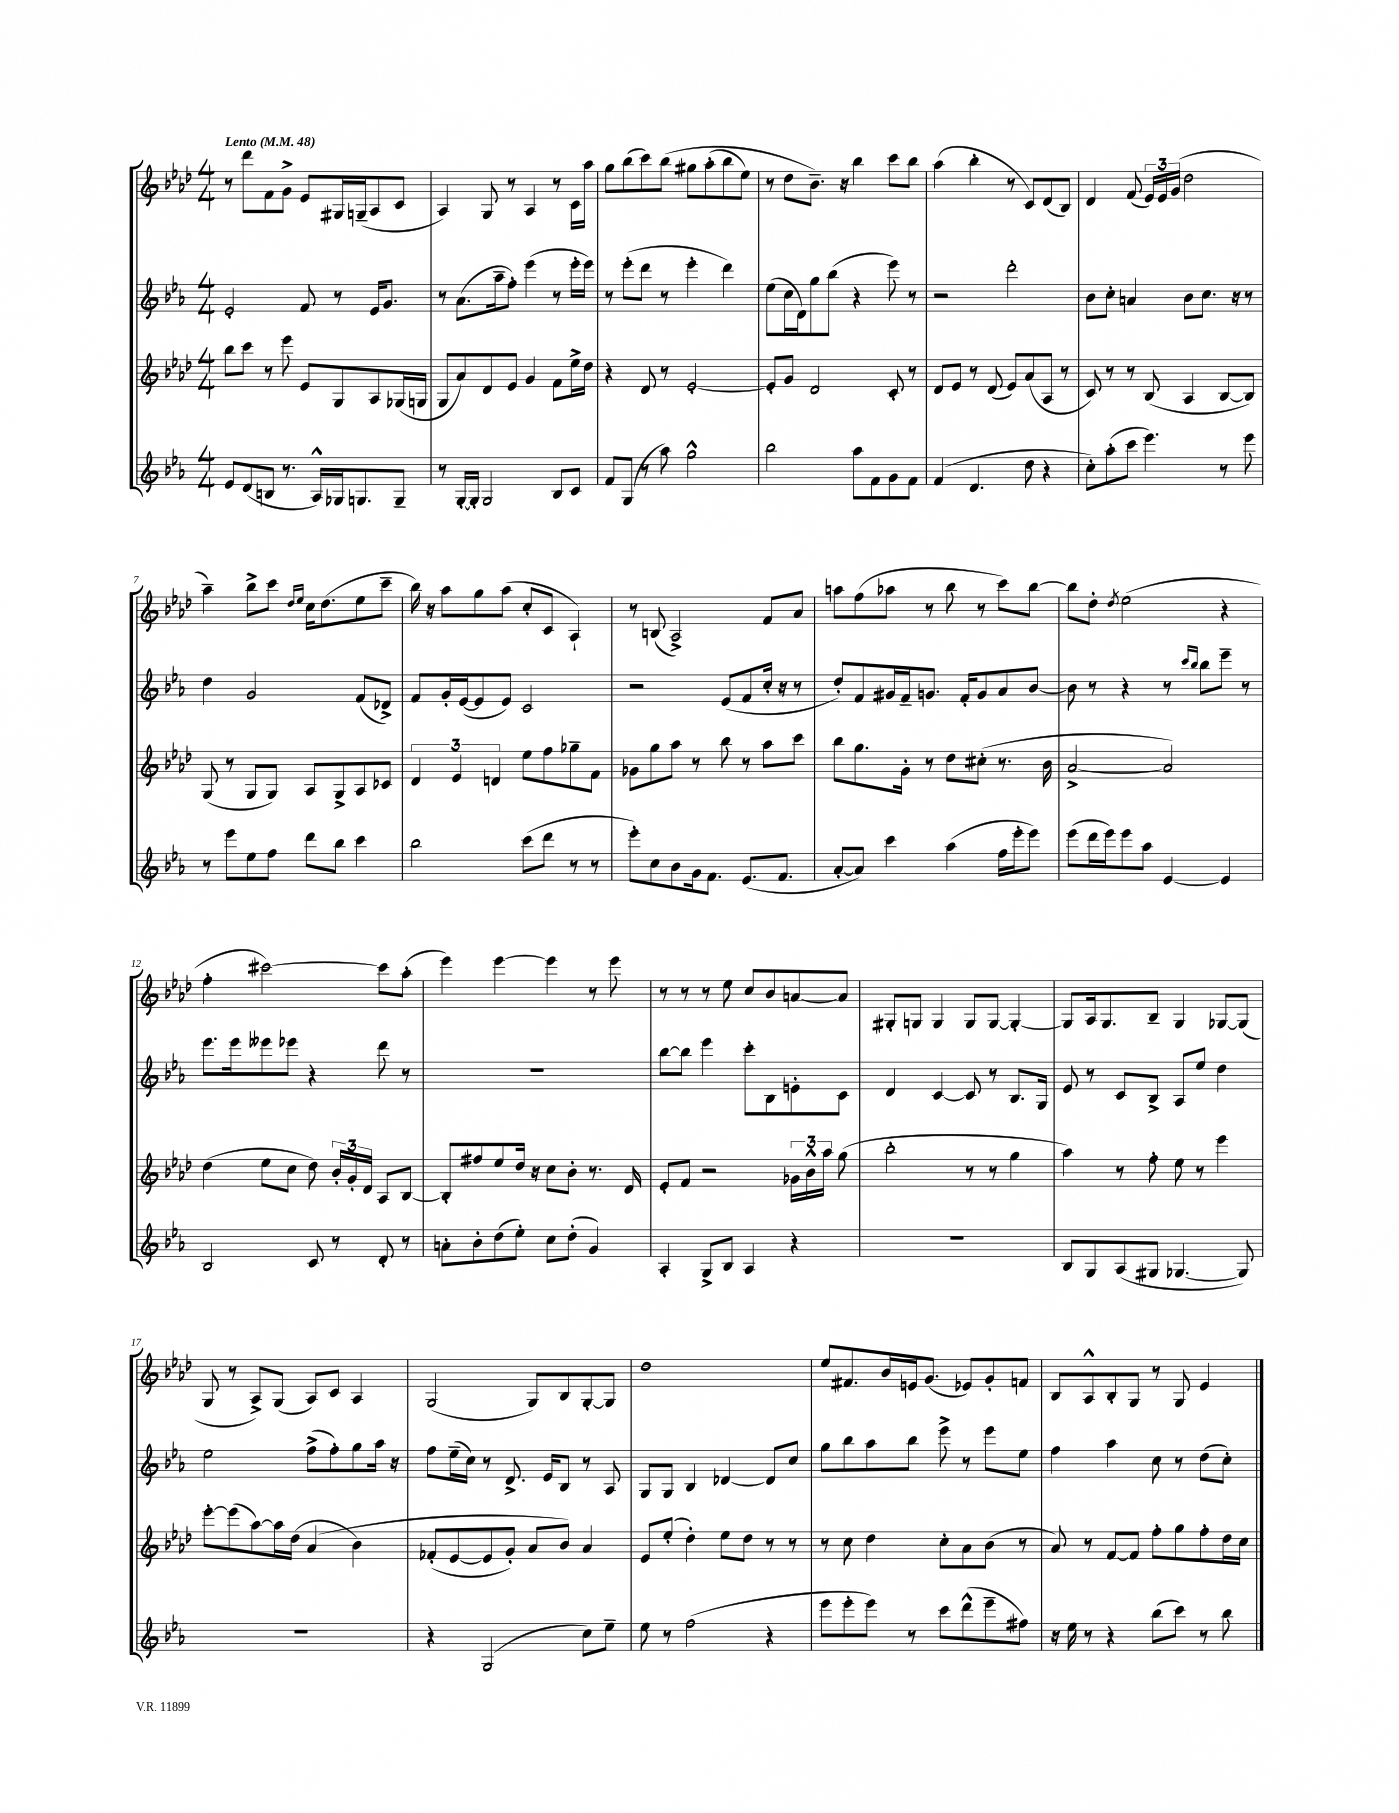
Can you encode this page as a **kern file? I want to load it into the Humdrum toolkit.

**kern	**kern	**kern	**kern
*part4	*part3	*part2	*part1
*staff4	*staff3	*staff2	*staff1
*clefG2	*clefG2	*clefG2	*clefG2
*k[b-e-a-]	*k[b-e-a-d-]	*k[b-e-a-]	*k[b-e-a-d-]
*M4/4	*M4/4	*M4/4	*M4/4
*MM48	*MM48	*MM48	*MM48
=1	=1	=1	=1
!	!	!	!LO:TX:a:B:t=Lento
8e-/L	8bb-\L	2e-'/	8r
(8d/	8ccc\J	.	8ddd-\L
8Bn/J	8r	.	8f\
8.r	8eee-\	.	8g^\J
.	8e-/L	8f/	8e-/L
16A-^^/LL)	.	.	.
16G-X/J	8G/	8r	16G#X/L
8.Gn/	.	.	(16Gn~/J
.	8A-/	16e-/KL	8A-/
.	.	8.g/J	.
8G~/J	(16G-X/L	.	8c/J
.	16Gn/JJ	.	.
=2	=2	=2	=2
8r	8G/L	8r	4A-/)
[16G'/LL	8a-/)	(8.a-\L	.
16G'/JJ]	.	.	.
2G/	8d-/	.	8G/
.	.	16aa-~\k	.
.	8e-/J	8ff'\J)	8r
.	4g/	(4eee-\	4A-/
8B-/L	8f\L	8r	8r
8c/J	16ee-^\L	16eee-'\LL	16c\LL
.	16dd-\JJ	16eee-\JJ)	16aa-\JJ
=3	=3	=3	=3
8f/L	4r	8r	8gg\L
(8G/J	.	(8eee-'\L	(8bb-\
8r	8d-/	8ddd\J	8ccc\)
8aa-\)	8r	8r	(8bb-\J
2gg^^\	[2e-'/	4eee-'\	8gg#X\L
.	.	.	(8aa-'\
.	.	4ddd\)	8bb-\
.	.	.	8ee-\J)
=4	=4	=4	=4
2bb-\	8e-'/L]	(8ee-\L	8r
.	8g/J	16cc\L	8dd-\L
.	.	16d\J)	.
.	2d-/	8gg\	8.b-~\J)
.	.	(8bb-\J	.
.	.	.	16r
8aa-\L	.	4r	4bb-\
8f\	.	.	.
8g\	8c'/	8eee-\)	8ccc\L
8f\J	8r	8r	8bb-\J
=5	=5	=5	=5
(4f/	8d-/L	2r	(4aa-\
.	8e-/J	.	.
4.d/	8r	.	4bb-'\
.	(8d-/	.	.
.	8e-/L)	2ddd'\	8r
8dd\	(8a-/	.	8c/L)
4r	8A-/J	.	(8d-/
.	8r	.	8B-/J)
=6	=6	=6	=6
8cc'\L)	8c/)	8b-\L	4d-/
(8aa-'\	8r	8cc'\J	.
8ccc\J	8r	4an/	(8f/
4.eee-\)	(8B-/	.	24e-/LL)
.	.	.	24e-/
.	.	.	(24g/JJ
.	4A-/	8b-\L	2dd-\
.	.	8.cc\J	.
8r	[8B-/L	.	.
.	.	16r	.
8eee-\	8B-/J])	8r	.
!!LO:LB:g=z
=7	=7	=7	=7
8r	(8G/	4dd\	4aa-~\)
8eee-\L	8r	.	.
8ee-\	8G/L	2g/	8bb-^\L
8ff\J	8G/J)	.	8ccc\J
.	.	.	16qqdd-/LL
.	.	.	16qqee-/JJ
8ddd\L	8A-/L	.	16cc\KL
.	.	.	(8.dd-\
8bb-\J	8G^/	.	.
4ccc\	8A-/	(8f/L	8ee-\
.	8c-X/J	8d-X^/J)	8ccc~\J
=8	=8	=8	=8
2bb-\	6d-/	8f/L	16bb-\)
.	.	.	16r
.	.	16g'/L	8aa-\L
.	6e-/	.	.
.	.	([16e-/J	.
.	.	8e-/]	8gg\
.	6dn/	.	.
.	.	8e-/J)	(8aa-\J
(8ccc\L	8ee-\L	2c/	8cc'/L
8ddd\J	8ff\	.	8c/J
8r	8gg-X~\	.	4A-`/)
8r	8f\J	.	.
=9	=9	=9	=9
8eee-'\L)	8g-X\L	2r	8r
8cc\	8gg\	.	(8Bn/
8b-\	8aa-\J	.	2A-^/)
16g\k	8r	.	.
8.f\J	.	.	.
.	8bb-\	(8e-/L	.
(8.e-/L	8r	8f/	.
.	8aa-\L	16cc'/Jk	8f/L
8.f/J	.	16r	.
.	8ccc\J	8r	8a-/J
=10	=10	=10	=10
[8a-'/L	8bb-\L	8dd'/L)	8aan\L
8a-/J])	8.gg\	8f/	(8ff\
4ccc\	.	16g#X/L	8aa-X\J
.	16g'\Jk	16f~/J	.
.	8r	8.gn/J	8r
(4aa-\	8dd-\L	.	8bb-\
.	.	16f'/KL	.
.	(8cc#X'\J	8g/	8r
16ff\LL	8.r	8a-/	8ccc\L)
16eee-'\J	.	.	.
8eee-\J)	.	[8b-/J	[8bb-\J
.	16b-\	.	.
=11	=11	=11	=11
(8eee-\L	[2a-^/	8b-\]	8bb-\L]
16ddd\L	.	8r	8dd-'\J
16eee-\J)	.	.	.
.	.	.	8qdd-/
8eee-\	.	4r	(2ee-\
8aa-\J	.	.	.
[4e-/	2a-/])	8r	.
.	.	16qqccc/LL	.
.	.	16qqbb-/JJ	.
.	.	8bb-\L	.
4e-/]	.	8eee-~\J	4r
.	.	8r	.
!!LO:LB:g=z
=12	=12	=12	=12
2B-/	(4dd-\	8.eee-\L	4ff'\
.	.	16eee-\k	.
.	8ee-\L	8eee--X\	[2ccc#X\)
.	8cc\J	8eee-X\J	.
8c/	8dd-\)	4r	.
8r	24b-'/LL	.	.
.	24g'/	.	.
.	24d-/JJ	.	.
8d'/	8A-/L	8ddd\	8ccc#\L]
8r	[8B-/J	8r	(8aa-'\J
=13	=13	=13	=13
8an'\L	8B-'/L]	1r	4eee-\)
8b-'\	8ff#X/	.	.
(8dd\	8ee-/	.	[4eee-\
8ee-'\J)	16dd-/Jk	.	.
.	16r	.	.
8cc\L	8cc\L	.	4eee-\]
(8dd'\J	8b-'\J	.	.
4g/)	8.r	.	8r
.	.	.	8eee-\
.	16d-/	.	.
=14	=14	=14	=14
4A-'/	8e-'/L	[8bb-\L	8r
.	8f/J	8bb-\J]	8r
8G^/L	2r	4eee-\	8r
8B-/J	.	.	8ee-\
4A-/	.	8ccc'\L	8cc/L
.	.	8B-\	8b-/
4r	24g-X\LL	8en'\	[8an/
.	24b-^^\	.	.
.	24aa-\JJ	.	.
.	(8gg\	8c\J	8a/J]
=15	=15	=15	=15
1r	2bb-'\	4d/	8G#X'/L
.	.	.	8Gn/J
.	.	[4c/	4G/
.	8r	8c/]	8G/L
.	8r	8r	[8G/J
.	4gg\	8.B-/L	4G'/_
.	.	16G/Jk	.
=16	=16	=16	=16
8B-/L	4aa-\)	8e-/	8G/L]
8G/	.	8r	16A-/k
.	.	.	8.G/
(8A-/	8r	8c/L	.
8G#X/J	8ff'\	8B-^/J	8B-~/J
[4.G-X/	8ee-\	8A-/L	4G/
.	8r	8ee-/J	.
.	4eee-\	4dd\	[8G-X/L
8G-/])	.	.	(8G-/J]
!!LO:LB:g=z
=17	=17	=17	=17
1r	[8eee-'\L	2ee-\	8G/
.	(8eee-\]	.	8r
.	[8aa-\)	.	8A-^/L)
.	16aa-\L]	.	(8G/J
.	(16dd-\JJ	.	.
.	(4a-/	(8ff^\L	8A-/L)
.	.	8ff'\)	8c/J
.	4b-\)	8gg\	4A-/
.	.	16aa-\Jk	.
.	.	16r	.
=18	=18	=18	=18
4r	(8f-X'/L	8ff\L	(2G/
.	[8e-/	(16ee-~\L	.
.	.	16cc\JJ)	.
(2G/	8e-/]	8r	.
.	8g'/J)	8.d^/	.
.	8a-/L	.	8G/L)
.	.	16e-/KL	.
.	8b-/J)	8B-/J	8B-/
8cc\L)	4a-/	8r	[8G'/
8ee-~\J	.	8A-/	8G/J]
=19	=19	=19	=19
8ee-\	8e-/L	8G/L	1dd-
8r	(8ee-'/J	8G/J	.
(2ff\	4dd-'\)	4B-/	.
.	8ee-\L	[4d-X/	.
.	8dd-\J	.	.
4r	8r	8d-/L]	.
.	8r	8cc/J	.
=20	=20	=20	=20
8eee-\L	8r	8gg\L	8ee-/L
8eee-'\	8cc\	8bb-\	8.f#X/
8eee-\J)	4dd-\	8aa-\	.
.	.	.	16b-/L
8r	.	8bb-\J	16en/J
.	.	.	(8.g/J
8ccc\L	8cc'\L	8eee-^\	.
(8ddd^^\	8a-\	8r	8e-X/L)
8eee-~\	(8b-\J	8eee-\L	8g'/
8ff#X\J)	8r	8ee-\J	8fn/J
=21	=21	=21	=21
16r	8a-/)	4ff\	8B-/L
16ee-\	.	.	.
8r	8r	.	8A-^^/
4r	[8f/L	4aa-\	8B-'/
.	8f/J]	.	8G/J
(8bb-\L	8ff'\L	8cc\	8r
8ccc\J)	8gg\	8r	8G/
8r	8ff'\	(8dd\L	4e-/
8bb-\	16dd-\L	8cc'\J)	.
.	16cc\JJ	.	.
==	==	==	==
*-	*-	*-	*-
